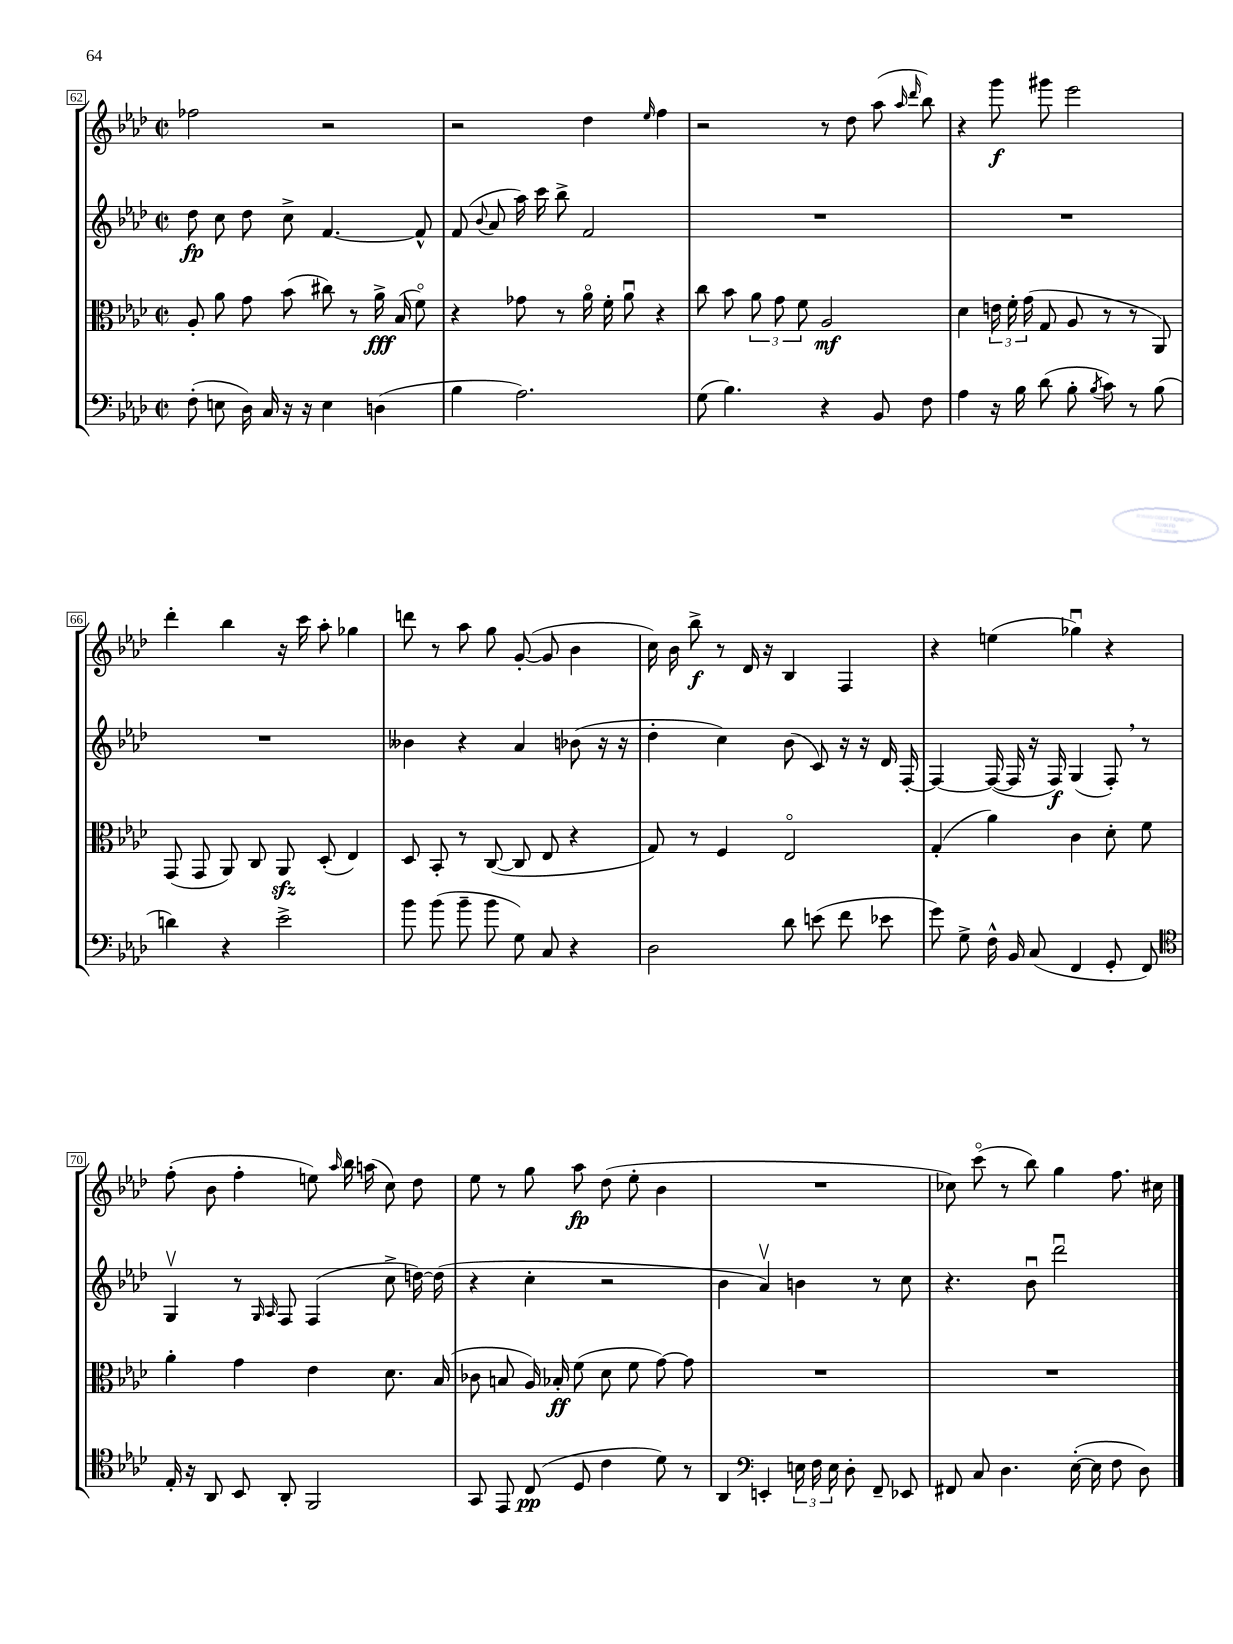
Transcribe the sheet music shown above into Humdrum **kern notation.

**kern	**kern	**kern	**kern
*staff4	*staff3	*staff2	*staff1
*clefF4	*clefC3	*clefG2	*clefG2
*k[b-e-a-d-]	*k[b-e-a-d-]	*k[b-e-a-d-]	*k[b-e-a-d-]
*M2/2	*M2/2	*M2/2	*M2/2
*met(c|)	*met(c|)	*met(c|)	*met(c|)
(8F'\	8A-'/	8dd-\	2ff-\
8E\	8a-\	8cc\	.
16D-\)	8g\	8dd-\	.
16C/	.	.	.
16r	(8b-\	8cc^\	.
16r	.	.	.
4E\	8cc#\)	[4.f/	2r
.	8r	.	.
(4D\	16a-^\	.	.
.	(16B-/	.	.
.	8fo\)	8f^^/]	.
=	=	=	=
4B-\	4r	(8f/	2r
.	.	8qqb-/	.
.	.	8a-/	.
2.A-\)	8g-\	16aa-\)	.
.	.	16ccc\	.
.	8r	8bb-^\	.
.	16a-o\	2f/	4dd-\
.	16f'\	.	.
.	8a-u\	.	.
.	.	.	16qqee-/
.	4r	.	4ff\
=	=	=	=
(8G\	8cc\	1r	2r
4.B-\)	8b-\	.	.
.	12a-\	.	.
.	12g\	.	.
.	12f\	.	.
4r	2A-/	.	8r
.	.	.	8dd-\
8BB-/	.	.	(8aa-\
.	.	.	16qqaa-/
.	.	.	16qqddd-/
8F\	.	.	8bb-\)
=	=	=	=
4A-\	4d-\	1r	4r
16r	24e\	.	8ggg\
.	24f'\	.	.
16B-\	.	.	.
.	(24g\	.	.
(8d-\	8G/	.	8ggg#\
8B-'\	8A-/	.	2eee-\
8qB-/	.	.	.
8c\)	8r	.	.
8r	8r	.	.
(8B-\	8AA-/)	.	.
=	=	=	=
4d\)	(8GG/	1r	4ddd-'\
.	8GG/	.	.
4r	8AA-/)	.	4bb-\
.	8C/	.	.
2e-^\	8AA-/	.	16r
.	.	.	16ccc\
.	(8D-'/	.	8aa-'\
.	4E-/)	.	4gg-\
=	=	=	=
8b-\	8D-/	4b--\	8ddd\
(8b-\	8BB-'/	.	8r
8b-~\	8r	4r	8aa-\
8b-\	([8C/	.	8gg\
8G\)	8C/]	4a-/	([8g'/
8C/	8E-/	.	8g/]
4r	4r	(8b-\	4b-\
.	.	16r	.
.	.	16r	.
=	=	=	=
2D-\	8G/)	4dd-'\	16cc\)
.	.	.	16b-\
.	8r	.	8bb-^\
.	4F/	4cc\)	8r
.	.	.	16d-/
.	.	.	16r
8d-\	2E-o/	(8b-\	4B-/
(8e\	.	8c/)	.
8f\	.	16r	4F/
.	.	16r	.
8e-\	.	16d-/	.
.	.	[16F'/	.
=	=	=	=
8g\)	(4G'/	4F/_	4r
8G^\	.	.	.
16F^^\	4a-\)	(16F/_	(4ee\
16BB-/	.	16F/]	.
(8C/	.	16r	.
.	.	16F/)	.
4FF/	4c\	(4G/	4gg-u\)
8GG'/	8d-'\	8F'/)	4r
8FF/)	8f\	8r	.
=	=	=	=
*clefC4	*	*	*
16E-'/	4a-'\	4Gv/	(8ff'\
16r	.	.	.
8AA-/	.	.	8b-\
8BB-/	4g\	8r	4ff'\
.	.	16qqG/	.
.	.	16qqA-/	.
8AA-'/	.	8F/	.
2FF/	4e-\	(4F/	8ee\)
.	.	.	16qqaa-/
.	.	.	16bb-\
.	.	.	(16aa\
.	8.d-\	8cc^\	8cc\)
.	.	[16dd\)	8dd-\
.	(16B-/	(16dd\]	.
=	=	=	=
8GG/	8c-\	4r	8ee-\
8EE-/	8B/	.	8r
(8C/	16A-/)	4cc'\	8gg\
.	16B-'/	.	.
8D-/	(8f\	.	8aa-\
4c\	8d-\	2r	(8dd-\
.	8f\	.	8ee-'\
8d-\)	[8g\)	.	4b-\
8r	8g\]	.	.
=	=	=	=
4AA-/	1r	4b-\	1r
*clefF4	*	*	*
4EE'/	.	4a-v/)	.
24E\	.	4b\	.
24F\	.	.	.
24E\	.	.	.
8D-'\	.	.	.
8FF~/	.	8r	.
8EE-/	.	8cc\	.
=	=	=	=
8FF#/	1r	4.r	8cc-\)
8C/	.	.	(8ccco\
4.D-\	.	.	8r
.	.	8b-u\	8bb-\)
.	.	2ddd-u\	4gg\
([16E-'\	.	.	.
16E-\]	.	.	.
8F\	.	.	8.ff\
8D-\)	.	.	.
.	.	.	16cc#\
==	==	==	==
*-	*-	*-	*-
